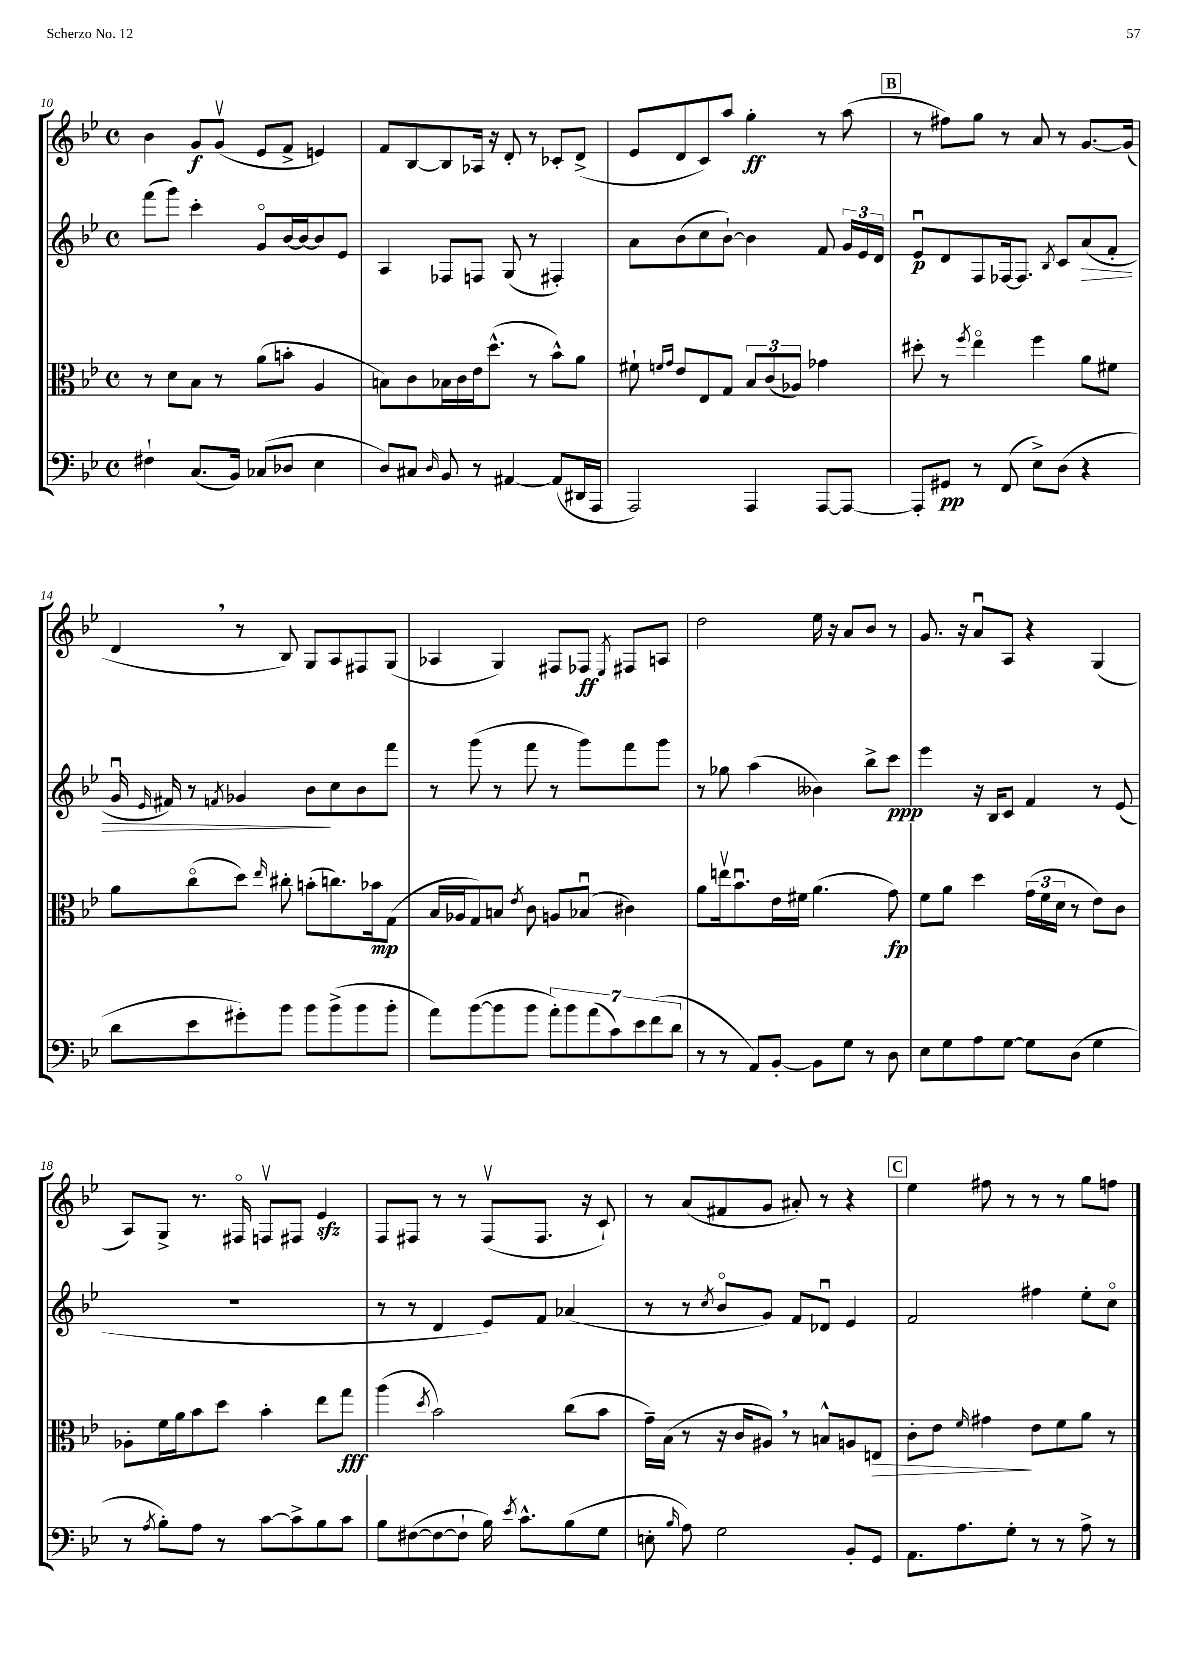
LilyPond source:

<<
\new StaffGroup <<
\new Staff = "s0" {
    \clef treble \key bes \major \defaultTimeSignature \time 4/4
    \autoBeamOff bes'4 g'8[\f g'8]\upbow( ees'8[ f'8]-> e'4) |
    f'8[ bes8~ bes8 aes16] r16 d'8-. r8 ces'8[-. d'8]->( |
    ees'8[ d'8 c'8) a''8] g''4-.\ff r8 a''8( |
    \mark \markup { \box "B" } r8 fis''8[) g''8] r8 a'8 r8 g'8.[~ g'16]( |
    d'4 \breathe r8 bes8) g8[ a8 fis8 g8]( |
    aes4 g4) fis8[ fes8]\ff \acciaccatura { ees8 } fis8[ a8] |
    d''2 ees''16 r16 a'8[ bes'8] r8 |
    g'8. r16 a'8[\downbow a8] r4 g4( |
    a8[) g8]-> r8. fis16\flageolet f8[\upbow fis8] ees'4\sfz |
    f8[ fis8] r8 r8 fis8[\upbow( fis8.] r16 c'8-!) |
    r8 a'8[( fis'8 g'8] ais'8-.) r8 r4 |
    \mark \markup { \box "C" } ees''4 fis''8 r8 r8 r8 g''8[ f''8] \bar "|." |
}
\new Staff = "s1" {
    \clef treble \key bes \major \defaultTimeSignature \time 4/4
    \autoBeamOff f'''8[( g'''8]) c'''4-. g'8[\flageolet bes'16~ bes'16~ bes'8 ees'8] |
    a4 fes8[ f8] g8( r8 fis4-.) |
    a'8[ bes'8( c''8 bes'8]~-!) bes'4 f'8 \tuplet 3/2 { g'16[ ees'16 d'16] } |
    \mark \markup { \box "B" } ees'8[\downbow\p d'8 f8 fes16~ fes8.] \acciaccatura { bes8 } c'8[ a'8\>( f'8]-. |
    g'16\downbow \grace { ees'16 } fis'16) r8 \acciaccatura { f'8 } ges'4 bes'8[\! c''8 bes'8 f'''8] |
    r8 g'''8( r8 f'''8 r8 g'''8[) f'''8 g'''8] |
    r8 ges''8 a''4( beses'4) bes''8[-> c'''8]\ppp |
    ees'''4 r16 bes16[ c'8] f'4 r8 ees'8( |
    R1 |
    r8 r8 d'4 ees'8[) f'8] aes'4( |
    r8 r8 \acciaccatura { c''8 } bes'8[\flageolet g'8]) f'8[ des'8]\downbow ees'4 |
    \mark \markup { \box "C" } f'2 fis''4 ees''8[-. c''8]\flageolet \bar "|." |
}
\new Staff = "s2" {
    \clef alto \key bes \major \defaultTimeSignature \time 4/4
    \autoBeamOff r8 d'8[ bes8] r8 a'8[( b'8]-. a4 |
    b8[) c'8 bes16 c'16 ees'16 d''8.]-^( r8 bes'8[-^) a'8] |
    fis'8-! \grace { f'16[ g'16] } ees'8[ ees8 g8] \tuplet 3/2 { bes8[ c'8( aes8]) } ges'4 |
    \mark \markup { \box "B" } dis''8-. r8 \acciaccatura { f''8 } ees''4\flageolet f''4 a'8[ fis'8] |
    a'8[ c''8\flageolet( d''8]) \grace { ees''16 } cis''8-. b'8[-.( c''8.) bes'16\mp g8]( |
    bes16[ aes16 g8) b8] \acciaccatura { ees'8 } c'8 a8[ bes8]\downbow( cis'4) |
    a'8[ e''16\upbow bes'8.\downbow ees'16 fis'16] a'4.( g'8\fp) |
    f'8[ a'8] d''4 \tuplet 3/2 { g'16[( f'16 d'16] } r8 ees'8[) c'8] |
    aes8[-. f'16 a'16 bes'8 d''8] bes'4-. ees''8[ g''8]\fff |
    a''4( \acciaccatura { d''8 } bes'2) c''8[( bes'8] |
    g'16[--) bes16]( r8 r16 c'16[ ais8]) \breathe r8 b8[-^ a8 e8]\> |
    \mark \markup { \box "C" } c'8[-. ees'8] \grace { f'16 } gis'4\! ees'8[ f'8 a'8] r8 \bar "|." |
}
\new Staff = "s3" {
    \clef bass \key bes \major \defaultTimeSignature \time 4/4
    \autoBeamOff fis4-! c8.[( bes,16]) ces8[( des8] ees4 |
    d8[) cis8] \grace { d16 } bes,8 r8 ais,4~ ais,8[( dis,16 a,,16] |
    a,,2) a,,4 a,,8[~ a,,8]~ |
    \mark \markup { \box "B" } a,,8[-. gis,8]\pp r8 f,8( ees8[->) d8]( r4 |
    d'8[ ees'8 gis'8-.) bes'8] bes'8[ bes'8->( bes'8 bes'8]-. |
    a'8[) bes'8~( bes'8 bes'8] \tuplet 7/4 { a'8[-.) bes'8 a'8( c'8) ees'8 f'8( d'8] } |
    r8 r8 a,8[) bes,8]~-. bes,8[ g8] r8 d8 |
    ees8[ g8 a8 g8]~ g8[ d8]( g4 |
    r8 \acciaccatura { a8 } bes8[-.) a8] r8 c'8[~ c'8-> bes8 c'8] |
    bes8[ fis8~( fis8~ fis8]-! bes16) \acciaccatura { ees'8 } c'8.[-^ bes8( g8] |
    e8-. \grace { bes16 } a8) g2 bes,8[-. g,8] |
    \mark \markup { \box "C" } a,8.[ a8. g8]-. r8 r8 a8-> r8 \bar "|." |
}
>>
>>
\layout { \context { \Score currentBarNumber = #10 } }
